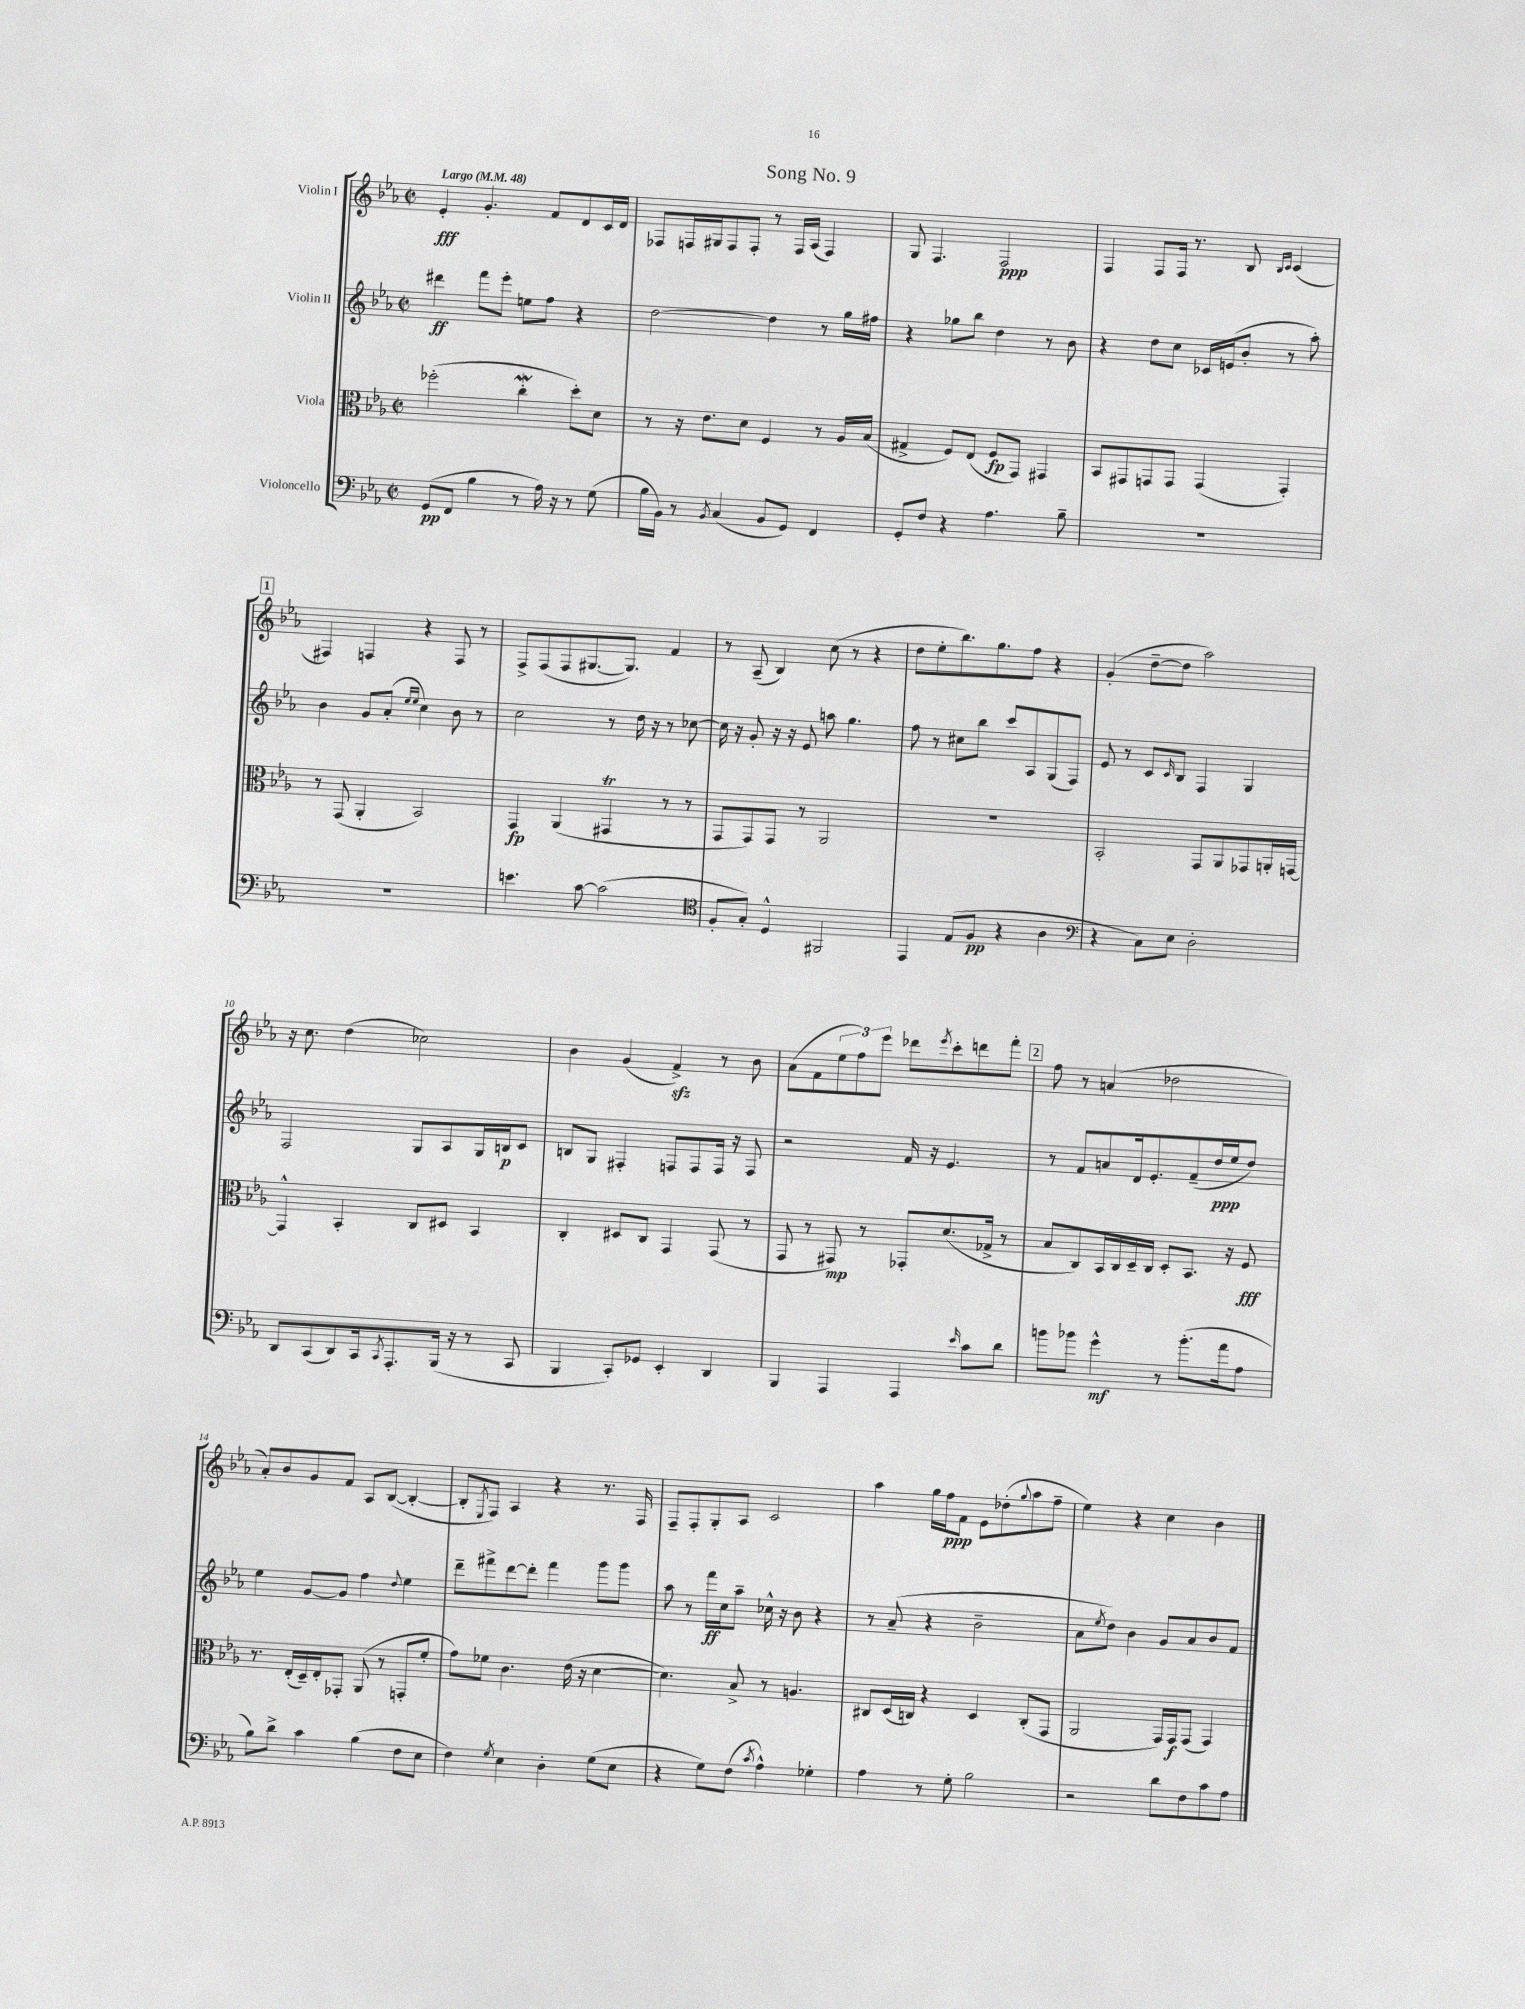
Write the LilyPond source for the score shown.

\header { title = "Song No. 9" }
<<
\new StaffGroup <<
\new Staff = "s0" \with { instrumentName = "Violin I" } {
    \clef treble \key ees \major \defaultTimeSignature \time 2/2 \tempo "Largo" 4 = 48
    ees'4-.\fff g'4.-. f'8 d'8 c'16 d'16 |
    fes8 f16 gis16 f8 f8-. r8 f16 aes16( f4) |
    g8 f4. f2\ppp |
    f4 f8 f16 r8. bes8 \grace { bes16 c'16 } c'4( |
    \mark \markup { \box "1" } fis4) f4 r4 f8 r8 |
    f8-> f8( f8 gis8.~ gis8.) f'4 |
    r8 aes8--( bes4) c''8( r8 r4 |
    d''8 ees''8-. bes''8.) g''8. f''8 r4 |
    g'4-.( d''8~-- d''8 aes''2) |
    r16 c''8. d''4( ces''2) |
    bes'4 g'4( f'4->\sfz) r8 bes'8 |
    aes'8( f'8 \tuplet 3/2 { ees''8 f''8) ees'''8 } des'''8 \acciaccatura { ees'''8 } c'''8-. d'''8 f'''8-. |
    \mark \markup { \box "2" } f''8 r8 a'4( des''2 |
    aes'8-.) bes'8 g'8 f'8 aes8 bes8~( bes4~-. |
    bes8-. \acciaccatura { ees8 } f8) aes4 r4 r8. f16 |
    f8-- f8-. g8-. aes8 c'2 |
    aes''4 g''16 f''16\ppp f'8 ees'8 des''8-.( \appoggiatura { g''8 } aes''8 f''8-- |
    ees''4) r4 c''4 bes'4 \bar "|." |
}
\new Staff = "s1" \with { instrumentName = "Violin II" } {
    \clef treble \key ees \major \defaultTimeSignature \time 2/2
    dis'''4\ff f'''8 ees'''8-. e''8 f''8 r4 |
    d''2~ d''4 r8 g''16 fis''16 |
    r4 ges''8 bes''8 d''4 r8 bes'8 |
    r4 d''8 c''8 ces'16 e'16( bes'8-. r8 aes''8-.) |
    \mark \markup { \box "1" } bes'4 g'8 aes'8-.( \grace { ees''16 ees''16 } c''4) bes'8 r8 |
    c''2 r8 d''16 r16 r8 ces''8~ |
    ces''16 r16 g'8-. r16 r16 ees'8 a''8 g''4. |
    f''8 r8 cis''8 bes''8 c'''8 aes8 g8( f8) |
    ees'8 r8 c'8 \grace { c'16 } bes8 f4 g4 |
    f2 g8 aes8 g16 b16\p c'8 |
    b8 g8 fis4-. f8 f8 f16 r16 f8 |
    r2 f'16 r16 ees'4. |
    \mark \markup { \box "2" } r8 f'8 a'8 d'16 ees'8.-. f'8--( d''16\ppp ees''16 d''8) |
    ees''4 g'8~ g'8 f''4 \appoggiatura { d''8 } ees''4 |
    d'''8-- fis'''8-> d'''8~ d'''8-. fis'''4 g'''8 g'''8 |
    aes''8 r8 f'''16\ff c''16 aes''8-- ces''16-^ r16 bes'8 r4 |
    r8 aes'8--( r4 bes'2-- |
    aes'8 \acciaccatura { ees''8 } d''8) bes'4 g'8 aes'8 bes'8 f'8 \bar "|." |
}
\new Staff = "s2" \with { instrumentName = "Viola" } {
    \clef alto \key ees \major \defaultTimeSignature \time 2/2
    fes''2-.( c''4-.\mordent d''8-.) d'8 |
    r8 r16 ees'8. d'8 f4 r8 aes16 bes16( |
    gis4-> f8) ees8( f8\fp g,8) gis,4 |
    bes,8 gis,8 g,8 g,8 g,4( g,4-.) |
    \mark \markup { \box "1" } r8 g,8( aes,4-. bes,2) |
    g,4\fp aes,4( gis,4\trill r8 r8 |
    g,8 g,8) g,8 r8 aes,2 |
    R1 |
    bes,2-. g,8 aes,8 ges,8 a,16-. g,16~ |
    g,4-^ bes,4-. c8 dis8 bes,4 |
    c4-. dis8 c8 g,4 g,8( r8 |
    g,8 r8 gis,8\mp) r8 ges,8-. d'8.( ges16-> r8 |
    \mark \markup { \box "2" } bes8 c8) bes,16 c16 d16-- c16 d8-. bes,8. r16 f8\fff |
    r8. ees16-.( d16--) ees16-. ges,8-. aes,8( r8 g,8-. f'8-. |
    g'8) fes'8 c'4. ees'16( r16 d'4~ |
    d'4.) bes8-> r8 a4. |
    cis8 d16( c16) r4 d4 c8-.( g,8 |
    aes,2 g,16) g,16\f g,8( g,4) \bar "|." |
}
\new Staff = "s3" \with { instrumentName = "Violoncello" } {
    \clef bass \key ees \major \defaultTimeSignature \time 2/2
    g,8\pp( f,8 bes4 r8 aes16) r16 r8 g8( |
    bes16 bes,16) r8 \acciaccatura { bes,8 } c4( bes,8 g,8) f,4 |
    g,8-. f8 r4 aes4. bes8-- |
    R1 |
    \mark \markup { \box "1" } R1 |
    e'4. c'8~ c'2( |
    \clef tenor f8-. g8-.) d4-^ fis,2 |
    ees,4 ees8( f8\pp r4 aes4 |
    \clef bass r4 c8) ees8 d2-. |
    d,8 c,8( d,8) c,16 \acciaccatura { c,8 } aes,,8.-. bes,,16( r16 r8 c,8 |
    bes,,4 c,8-.) ges,8 ees,4-. d,4 |
    bes,,4 aes,,4 aes,,4 \grace { ees'16 } c'8 d'8 |
    \mark \markup { \box "2" } b'8 bes'8 g'4-^\mf r8 bes'8.-.( aes'16 aes8 |
    bes8) d'8-> c'4 bes4( f8 ees8 |
    f4) \acciaccatura { g8 } ees4 d4-. g8( ees8 |
    r4 g8) f8( \acciaccatura { c'8 } aes4-^) ges4-. |
    aes4 r8 g8-. bes2 |
    r2 d'8 f8 c'8 aes8 \bar "|." |
}
>>
>>
